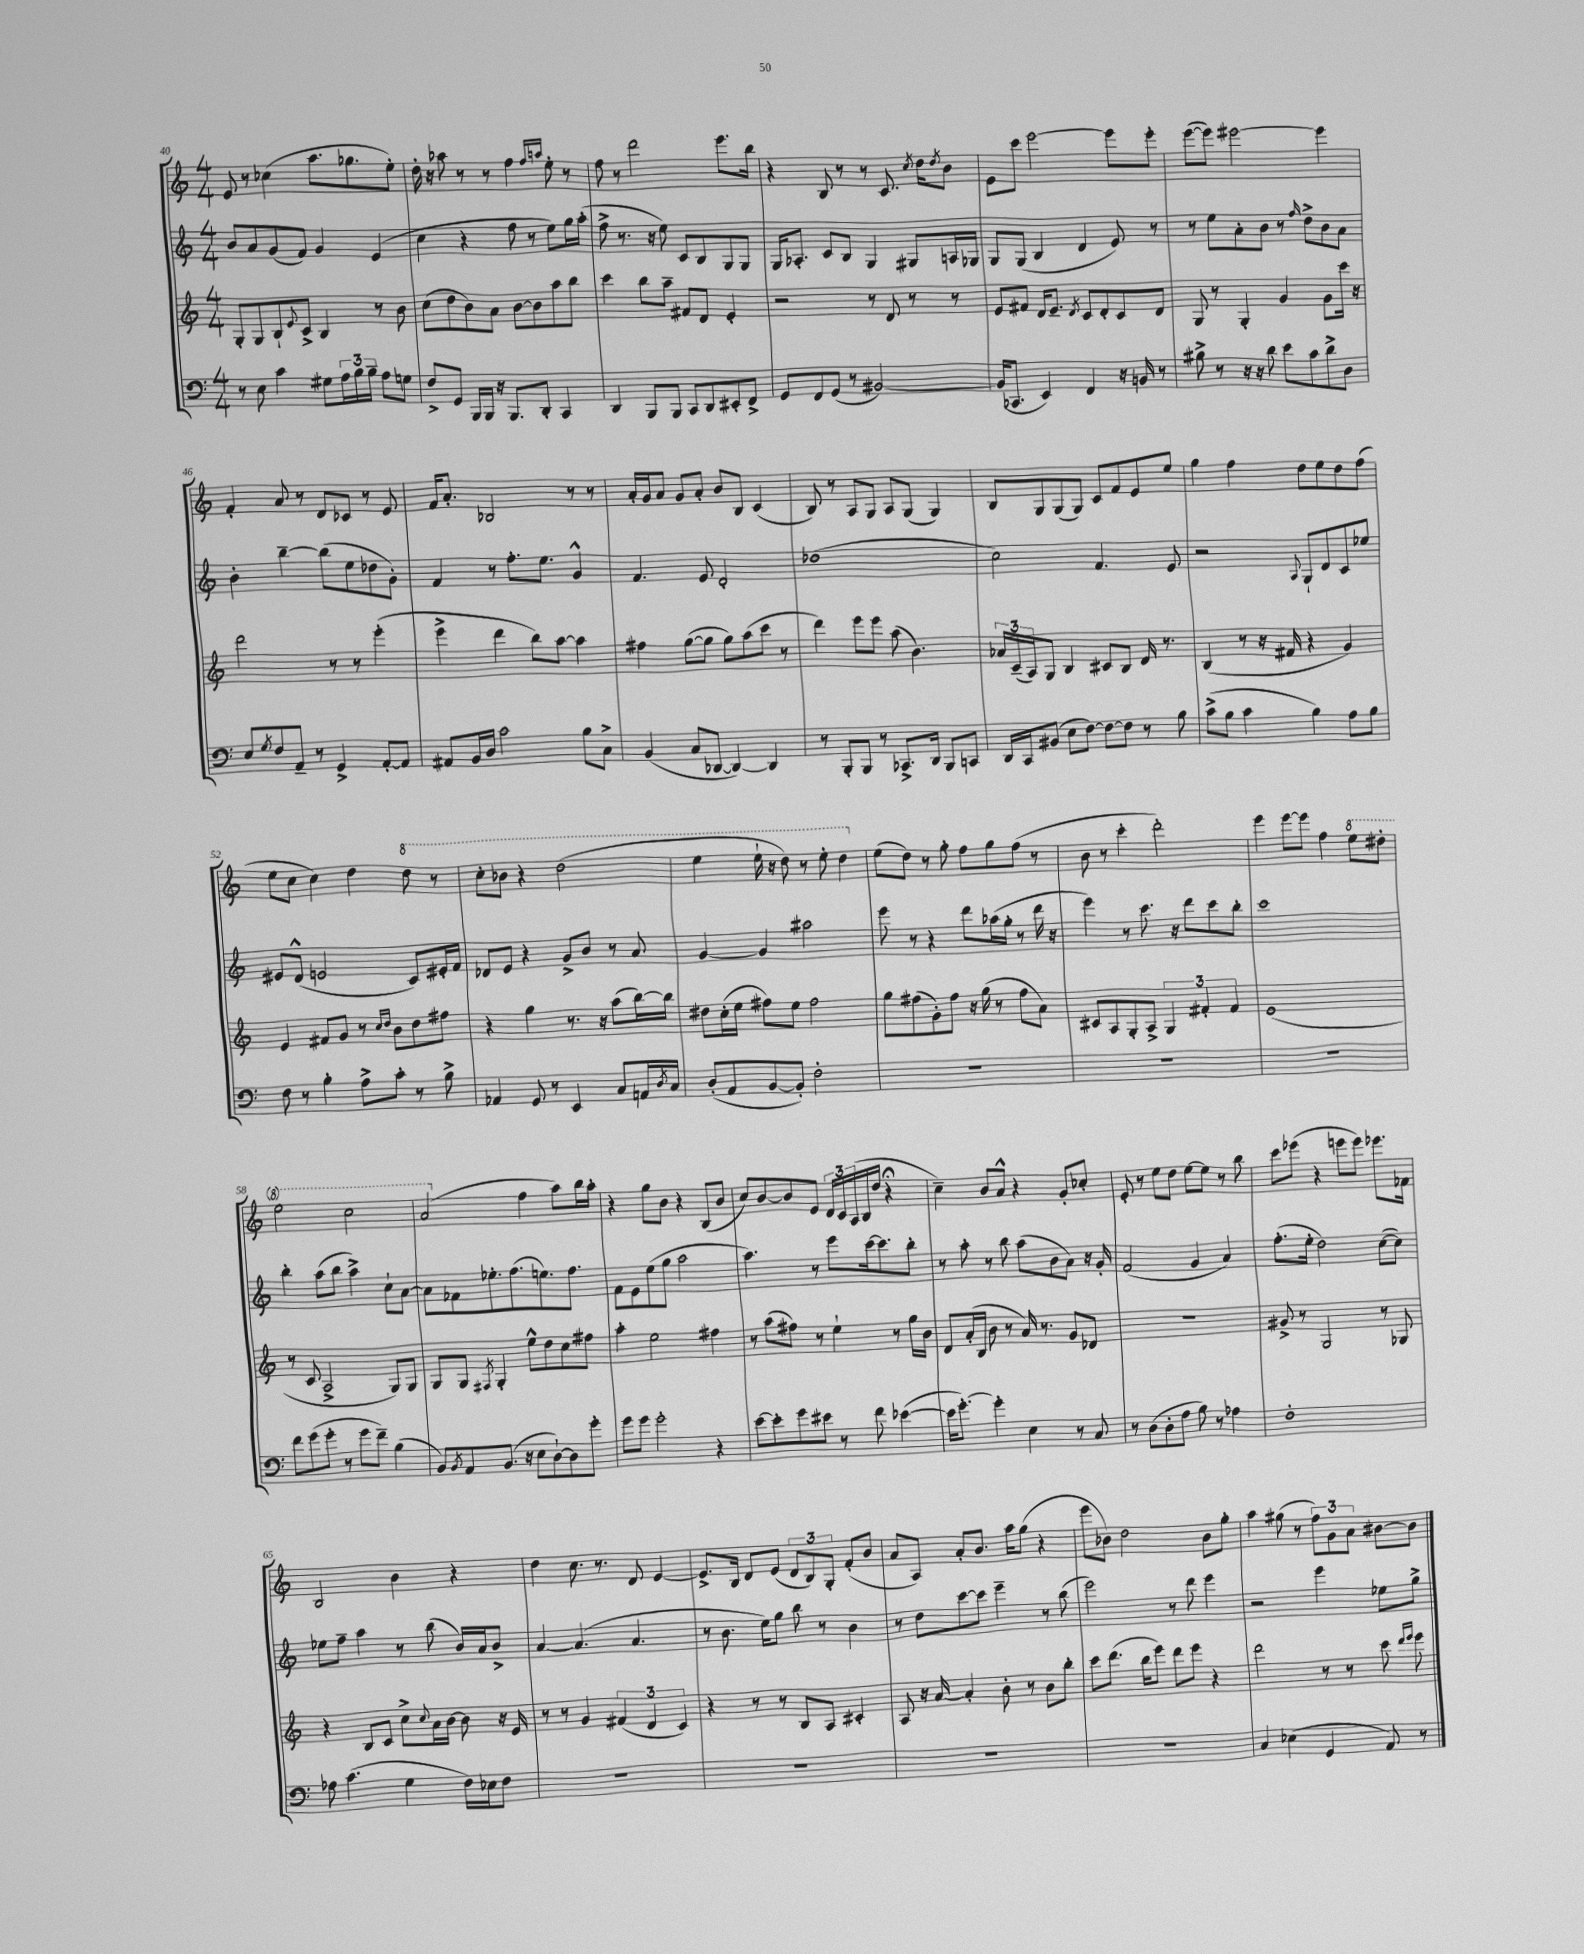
<<
\new StaffGroup <<
\new Staff = "s0" {
    \clef treble \key c \major \numericTimeSignature \time 4/4
    e'8 r8 ces''4( a''8. ges''8. e''8-.) |
    d''16-. r16 aes''8 r8 r8 f''4 \grace { f''16 a''16 } e''8-. r8 |
    f''8 r8 d'''2 e'''8. b''16 |
    r4 b8 r8 r8 c'8. \acciaccatura { c''8 } d''16 \acciaccatura { d''8 } b'8 |
    e'8 c'''8 e'''2~ e'''8 e'''8-. |
    e'''8~( e'''8) eis'''2~ eis'''4 |
    f'4-. a'8 r8 d'8 ces'8 r8 e'8 |
    f'16 a'8.-. bes2 r8 r8 |
    a'16-. g'16 a'8 g'8 a'8-. b'8 b8 c'4( |
    b8) r8 a8 g8 a8 g8( g4) |
    b8 g8 g8( g8) c'8 f'8 e'8 e''8 |
    g''4 f''4 d''8 e''8 d''8 f''8( |
    e''8 c''8 c''4) d''4 \ottava #1 d'''8 r8 |
    c'''8-. bes''8 r4 d'''2( |
    e'''4 e'''16-! r16 d'''8) r8 e'''8-. d'''4 \ottava #0 |
    e''8( d''8) r8 g''8-. f''8 g''8 f''8( r8 |
    b'8 r8 c'''4-. d'''2-.) |
    e'''4 e'''8~ e'''8 f''4 \ottava #1 e'''8 dis'''8-. |
    e'''2 c'''2 |
    a''2( \ottava #0 f''4 a''8) b''16 a''16-. |
    r4 g''8 b'8 r4 b8( b'8 |
    c''8) b'8~ b'8 e'8 \tuplet 3/2 { d'16 c'16 a16( } b16 d''16 r4\fermata |
    c''4--) b'8 a'8-^ r4 g'8-. ces''8-. |
    e'8-. r8 e''8 d''8 e''8~ e''8 r8 b''8 |
    c'''8 ees'''8( r4 e'''8 e'''8) ees'''8. fes'16 |
    b2 b'4 r4 |
    d''4 c''8. r8. d'8 e'4~ |
    e'8.-> b16 d'8 e'8( \tuplet 3/2 { d'8 b8) g8-. } f'8-.( b'8 |
    a'8 a8) a'8-. b'8. a''16 g''8( r4 |
    e'''8 bes'8) d''2 bes'8 g''8-. |
    a''4 gis''8( r8 \tuplet 3/2 { f''8) g'8 a'8 } bis'8~ bis'8 \bar "|." |
}
\new Staff = "s1" {
    \clef treble \key c \major \numericTimeSignature \time 4/4
    b'8 a'8 g'8( f'8) g'4 e'4( |
    c''4 r4 f''8 r8 e''8) g''16 a''16-.( |
    f''8-> r8. r16 e''8) c'8 b8 g8 g8 |
    g16 aes8.-. c'8 b8 g4 gis8 a16 ges16 |
    g8 g8( b4 d'4 e'8) r8 |
    r8 e''8 a'8-. b'8 r8 \grace { f''16 } d''8-> b'8 a'8 |
    b'4-. b''4~-- b''8( e''8 des''8 g'8-.) |
    f'4 r8 f''8.-. e''8. g'4-^ |
    f'4. e'8 d'2-. |
    des''1( |
    c''2) f'4. e'8 |
    r2 \appoggiatura { a8 } g8-! d'8 c'8 ees''8 |
    eis'8 d'8-^( e'2 c'8) eis'16-. f'16 |
    des'8 e'8 r4 g'8-> b'8 r8 a'8 |
    g'4~ g'4 ais''2 |
    e'''8 r8 r4 d'''8 aes''16( g''16-. r8 d'''16 r16 |
    e'''4) r8 c'''8. r16 d'''8 c'''8 b''8-. |
    c'''1 |
    b''4-. a''8( b''8 a''4->) c''8-! a'8~ |
    a'8 fes'8 ees''8.-. f''8.( e''8.) f''8. |
    f'8 e'8 e''8( g''8 a''2 |
    a''4.) r8 e'''8 c'''16~ c'''8. b''8-. |
    r8 a''8-. r8 b''8 a''8( b'8 a'8) r16 g'16-. |
    f'2( g'4 a'4) |
    f''8.-.( e''16-. d''2) c''8~( c''8) |
    ees''8 f''8-- a''4 r8 b''8( b'16) a'16 b'8-> |
    a'4~ a'4.( a'4. |
    r8 b'8. e''16) g''8 b''8 r8 b'4 |
    r8 d''8 c'''8~ c'''8 e'''4-- r8 b''8( |
    e'''2) r8 d'''8 e'''4 |
    r2 e'''4 ees''8 g''8-> \bar "|." |
}
\new Staff = "s2" {
    \clef treble \key c \major \numericTimeSignature \time 4/4
    g8-. g8 b8-! \appoggiatura { e'8 } c'8-> b4 r8 b'8 |
    c''8( d''8 b'8) a'8 b'8~ b'8 a''8 b''8 |
    c'''4 b''8 a''8-- fis'8 d'8 e'4-. |
    r2 r8 d'8 r8 r8 |
    e'8 fis'8 d'16 e'8.-- \acciaccatura { d'8 } c'8 d'8-. c'8 d'8 |
    g8 r8 g4-. g'4 g'8 c'''16 r16 |
    d'''2 r8 r8 e'''4-.( |
    e'''4-> d'''4 b''8) a''8~ a''4 |
    fis''4 g''8~( g''8 g''8) a''8( c'''8 r8 |
    d'''4) e'''8 e'''8 a''8( b'4.) |
    \tuplet 3/2 { aes'16 c'16--( a16) } g8 b4 cis'8 b8 d'16 r8. |
    b4( r8 r16 fis'16 r4 g'4) |
    e'4 fis'8 g'8 r8 \grace { c''16 d''16 } b'8 d''8 fis''8 |
    r4 g''4 r8. r16 a''8( b''16~) b''16 |
    dis''8 c''16-.( e''16 fis''8) e''8 fis''2 |
    g''8 fis''8( g'8-.) fis''8 r16 g''16( r8 fis''8 a'8) |
    cis'8 a8 g8-. a8-> \tuplet 3/2 { g4 fis'4-. fis'4 } |
    e'1( |
    r8 c'8 a2-> g8) g8 |
    g8 g8 \acciaccatura { fis8 } g4-. e''8-^ d''8 c''8 fis''8 |
    a''4-. e''2 fis''4 |
    r8 a''8( fis''8) r8 e''4-! r8 g''16 b'16 |
    d'8 a'16-.( b16 b'8 r8 a'16) r8. g'8 des'8 |
    R1 |
    gis'8-> r8 g2 r8 ges8 |
    r4 b8 c'8 c''8-> \appoggiatura { c''8 } a'16 b'16~ b'8 r16 e'16 |
    r8 r8 g'4 \tuplet 3/2 { fis'4( d'4 c'4) } |
    r4 r8 r8 b8 a8 cis'4-. |
    a8 r16 a'16~ a'4-. b'8-. r8 b'8 b''8-. |
    c'''8 d'''8.( b''16 e'''8) d'''8 e'''8 r4 |
    d'''2 r8 r8 c'''8 \grace { d'''16 e'''16 } e'''8 \bar "|." |
}
\new Staff = "s3" {
    \clef bass \key c \major \numericTimeSignature \time 4/4
    r8 e8 c'4 gis8 \tuplet 3/2 { a16 b16 b16-- } a8 g8 |
    f8-> g,8 b,,16 b,,16 r16 b,,8. d,8-. c,4 |
    d,4 b,,8 b,,8 c,8 d,8 eis,8-. f,8-> |
    g,8 f,8 g,8( r8 bis,2~) |
    bis,16( ces,8. e,4) f,4 r16 b,16 r8 |
    bis8-> r8 r16 r16 d'8 e'8 c'8 d'8-> d8 |
    e8 \acciaccatura { g8 } f8 a,8-- r8 g,4-> a,8~-. a,8 |
    ais,8 b,16 d16 c'2 b8 c8-> |
    b,4( c8 des,8~ des,4~) des,4 |
    r8 b,,8-. b,,8 r8 ces,8.-> d,16 b,,8 c,8 |
    d,16 c,16 bis,8( e8 f8~) f8~ f8 r8 b8 |
    c'8->( b8 c'4 b4) a8 b8 |
    f8 r8 b4-. a8-> c'8-. r8 b8-> |
    aes,4 g,8 r8 e,4 c8 a,16 \acciaccatura { d8 } c16 |
    d8-.( a,8 b,8~ b,8-.) f2-. |
    R1 |
    R1 |
    R1 |
    f'8 g'8( g'8-. r8 g'8 f'8--) b4( |
    b,8) \acciaccatura { b,8 } a,8 b,8.( r16 e8 d8~-!) d8 g'8-. |
    g'8 g'8 g'2-. r4 |
    e'8~ e'8-. g'8 eis'8 r8 f'8 ees'4~( |
    ees'16 g'8.~-.) g'4-. e4 r8 c8 |
    r8 d8( d8-. a8 b8) r8 aes4 |
    f1-. |
    aes8 c'4.( g4 f16) ees16 f8 |
    R1 |
    R1 |
    R1 |
    R1 |
    c4 ees4( g,4 a,8) r8 \bar "|." |
}
>>
>>
\layout { \context { \Score currentBarNumber = #40 } }
